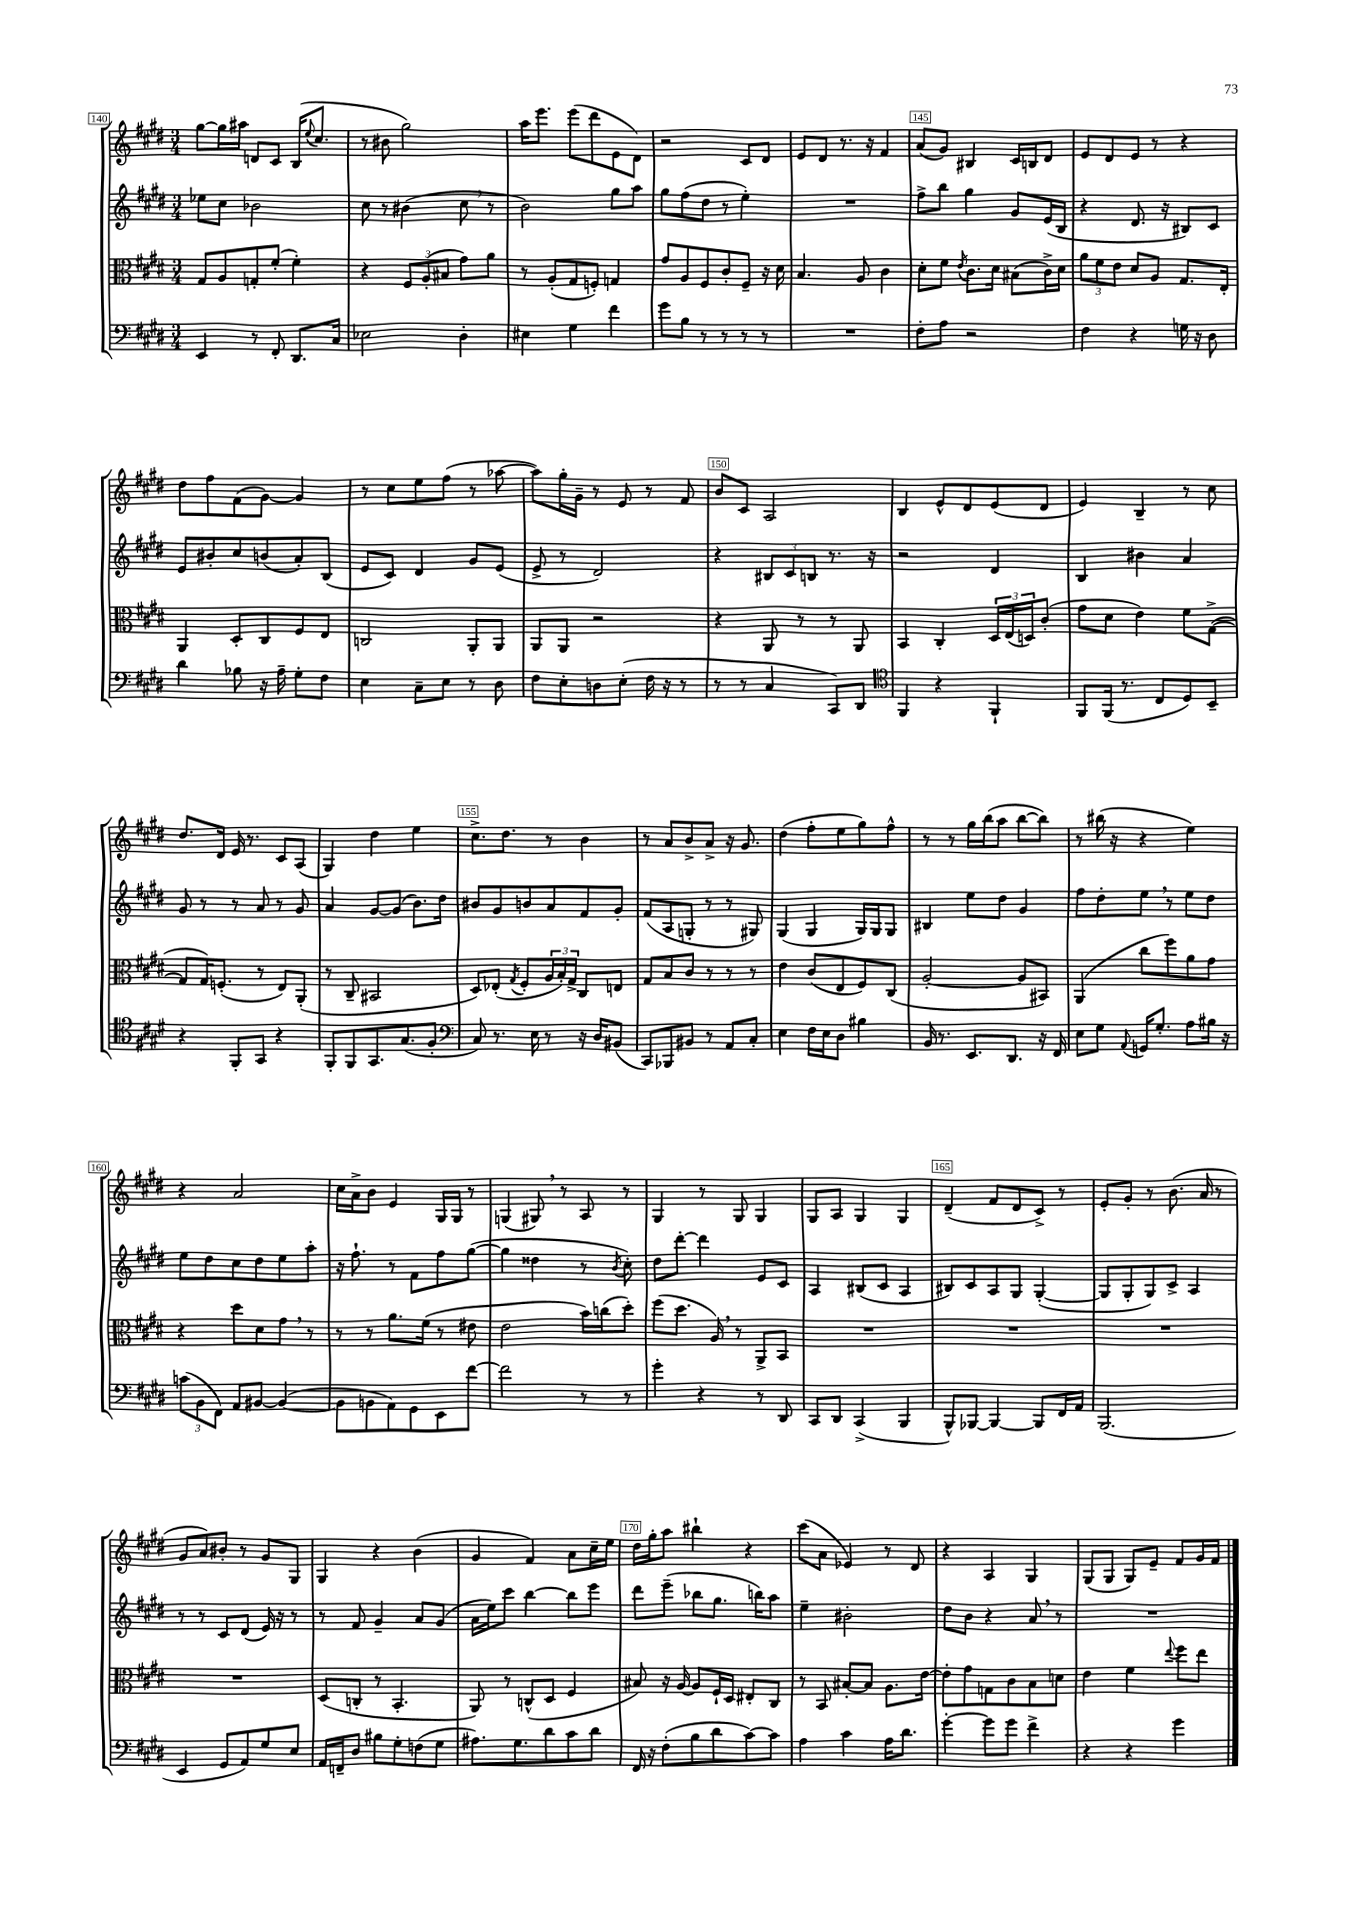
<<
\new StaffGroup <<
\new Staff = "s0" {
    \clef treble \key e \major \numericTimeSignature \time 3/4
    gis''8~ gis''16 ais''16 d'8 cis'8 b16( \appoggiatura { e''8 } cis''8. |
    r8 bis'8 gis''2) |
    a''16 e'''8. e'''8( dis'''8 e'8 dis'8) |
    r2 cis'8 dis'8 |
    e'8 dis'8 r8. r16 fis'4 |
    a'8( gis'8) bis4 cis'16 b16 dis'8 |
    e'8 dis'8 e'8 r8 r4 |
    dis''8 fis''8 fis'8( gis'8~) gis'4 |
    r8 cis''8 e''8 fis''8( r8 aes''8~ |
    aes''8) gis''16-. gis'16-- r8 e'8 r8 fis'8 |
    b'8 cis'8 a2 |
    b4 e'8-^ dis'8 e'8( dis'8 |
    e'4) b4-- r8 cis''8 |
    dis''8. dis'16 e'16 r8. cis'8 a8( |
    gis4) dis''4 e''4 |
    cis''8.-> dis''8. r8 b'4 |
    r8 a'8 b'8-> a'8-> r16 gis'8. |
    dis''4( fis''8-. e''8 gis''8) fis''8-^ |
    r8 r8 gis''16 b''16( a''8 b''8~ b''8) |
    r8 bis''16( r16 r4 e''4) |
    r4 a'2 |
    cis''16 a'16-> b'8 e'4 gis16 gis16 r8 |
    g4( gis8) \breathe r8 a8 r8 |
    gis4 r8 gis8 gis4 |
    gis8 a8 gis4 gis4 |
    dis'4--( fis'8 dis'8 cis'8->) r8 |
    e'8-. gis'8-. r8 b'8.( a'16 r8 |
    gis'8 a'8) bis'8-. r8 gis'8 gis8 |
    gis4 r4 b'4( |
    gis'4 fis'4) a'8 cis''16-- e''16 |
    dis''16 gis''16-. a''8 bis''4-! r4 |
    cis'''8( a'8 ees'4) r8 dis'8 |
    r4 a4 gis4 |
    gis8( gis8 gis8) e'8-- fis'8 gis'16 fis'16 \bar "|." |
}
\new Staff = "s1" {
    \clef treble \key e \major \numericTimeSignature \time 3/4
    ees''8 cis''8 bes'2 |
    cis''8 r8 bis'4( cis''8 \breathe r8 |
    b'2) gis''8 a''8 |
    gis''8 fis''8( dis''8 r8 e''4-.) |
    R2. |
    fis''8-> b''8 gis''4 gis'8 e'16( b16 |
    r4 dis'8. r16 bis8) cis'8 |
    e'8 bis'8-. cis''8 b'8( a'8-.) b8( |
    e'8 cis'8) dis'4 gis'8 e'8( |
    e'8-> r8 dis'2) |
    r4 \tuplet 3/2 { bis8 cis'8 b8 } r8. r16 |
    r2 dis'4 |
    b4 bis'4 a'4 |
    gis'8 r8 r8 a'8 r8 gis'8 |
    a'4 gis'8~ gis'8( b'8.) dis''16 |
    bis'8 gis'8 b'8 a'8 fis'8 gis'8-. |
    fis'8( a8 g8-. r8 r8 gis8) |
    gis4( gis4 gis16) gis16 gis8 |
    bis4 e''8 dis''8 gis'4 |
    fis''8 dis''8-. e''8 \breathe r8 e''8 dis''8 |
    e''8 dis''8 cis''8 dis''8 e''8 a''8-. |
    r16 fis''8.-! r8 fis'8 fis''8 gis''8~( |
    gis''4 disis''4 r8 \acciaccatura { b'8 } cis''8-.) |
    dis''8 dis'''8~-. dis'''4 e'8 cis'8 |
    a4 bis8( cis'8 a4 |
    bis8) cis'8 a8 gis8 gis4~-.( |
    gis8 gis8-. gis8) cis'8-> a4 |
    r8 r8 cis'8 dis'8( e'16) r16 r8 |
    r8 fis'8 gis'4-- a'8 gis'8( |
    a'16 e''16) cis'''8 b''4~ b''8 e'''8 |
    dis'''8 e'''8--( bes''8 gis''8. b''16) a''8 |
    e''4-- bis'2-. |
    dis''8 b'8 r4 a'8 \breathe r8 |
    R2. \bar "|." |
}
\new Staff = "s2" {
    \clef alto \key e \major \numericTimeSignature \time 3/4
    gis8 a8 g8-. fis'8-.( fis'4-.) |
    r4 \tuplet 3/2 { fis8 a8-.( bis8 } gis'8) a'8 |
    r8 a8-.( gis8 f8-.) g4 |
    gis'8 a8 fis8 cis'8-. fis8-- r16 dis'16 |
    b4. a8 cis'4 |
    dis'8-. fis'8 \acciaccatura { e'8 } cis'8. dis'16 bis8( cis'16->) dis'16 |
    \tuplet 3/2 { a'8 fis'8 e'8 } dis'8 a8 gis8. e16-. |
    a,4 dis8-. cis8 fis8 e8 |
    c2 a,8-. a,8 |
    a,8 a,8 r2 |
    r4 a,8 r8 r8 a,8 |
    b,4 cis4-. \tuplet 3/2 { dis16 e16( d16) } cis'8-.( |
    gis'8 dis'8 e'4) fis'8 gis8~->( |
    gis8 gis16) f8.-.( r8 e8) a,8-.( |
    r8 cis8-- bis,2 |
    dis8) ees8-.( \acciaccatura { gis8 } fis8-. \tuplet 3/2 { a16 b16-.) gis16-> } cis8 e8 |
    gis8 b8 cis'8 r8 r8 r8 |
    e'4 cis'8( e8 fis8) cis8( |
    a2~-. a8 bis,8) |
    a,4( cis''8 fis''8) a'8 gis'8 |
    r4 dis''8 dis'8 gis'8 \breathe r8 |
    r8 r8 a'8. fis'16( r8 eis'8 |
    e'2 b'16) c''16( dis''8-.) |
    fis''8( dis''8. a16) \breathe r8 a,8-> b,8 |
    R2. |
    R2. |
    R2. |
    R2. |
    dis8( c8-. r8 b,4.-. |
    a,8) r8 c8-^( dis8 fis4 |
    bis8) r16 a16~ a8 fis16-! dis16 eis8-. cis8 |
    r8 b,8 bis8~-. bis8 a8. e'16~ |
    e'8-. gis'8 g8 cis'8 b8 d'8 |
    e'4 fis'4 \appoggiatura { e''8 } fis''8 e''8 \bar "|." |
}
\new Staff = "s3" {
    \clef bass \key e \major \numericTimeSignature \time 3/4
    e,4 r8 fis,8-. dis,8. cis16 |
    ees2 dis4-. |
    eis4 gis4 fis'4 |
    gis'8 b8 r8 r8 r8 r8 |
    R2. |
    fis8-. a8 r2 |
    fis4 r4 g16 r16 dis8 |
    dis'4 bes8 r16 a16-- gis8-. fis8 |
    e4 cis8-- e8 r8 dis8 |
    fis8 e8-. d8 e8-.( fis16 r16 r8 |
    r8 r8 cis4 cis,8) dis,8 |
    \clef tenor fis,4 r4 fis,4-! |
    fis,8 fis,16( r8. cis8 dis8) b,8-- |
    r4 fis,8-. gis,8 r4 |
    fis,8-. fis,8 gis,8. gis8.( fis8-. |
    \clef bass cis8) r8. e16 r8 r16 dis16 bis,8( |
    cis,8) bes,,8 bis,8 r8 a,8 cis8-. |
    e4 fis16 e16 dis8 bis4 |
    b,16 r8. e,8. dis,8. r16 fis,16 |
    e8 gis8 \appoggiatura { a,8 } g,16 gis8.-. a8 bis16 r16 |
    \tuplet 3/2 { c'8( b,8 fis,8) } a,8 bis,8~ bis,4~( |
    bis,8 b,8 a,8) gis,8 e,8 fis'8~ |
    fis'2 r8 r8 |
    gis'4-. r4 r8 dis,8 |
    cis,8 dis,8 cis,4->( b,,4 |
    b,,8-^) bes,,8~ bes,,4~ bes,,8 fis,16 a,16 |
    b,,2.( |
    e,4 gis,8 a,8) gis8 e8 |
    a,16 f,16-- dis8 bis8 gis8-. f8( gis8 |
    ais8.) gis8. dis'8 cis'8 dis'8 |
    fis,16 r16 fis8-.( b8 dis'8 cis'8~) cis'8 |
    a4 cis'4 a16 dis'8. |
    gis'4~-. gis'8 gis'8 fis'4-> |
    r4 r4 gis'4 \bar "|." |
}
>>
>>
\layout { \context { \Score currentBarNumber = #140 \override BarNumber.break-visibility = ##(#f #t #t) barNumberVisibility = #(every-nth-bar-number-visible 5) \override BarNumber.stencil = #(make-stencil-boxer 0.1 0.3 ly:text-interface::print) } }
